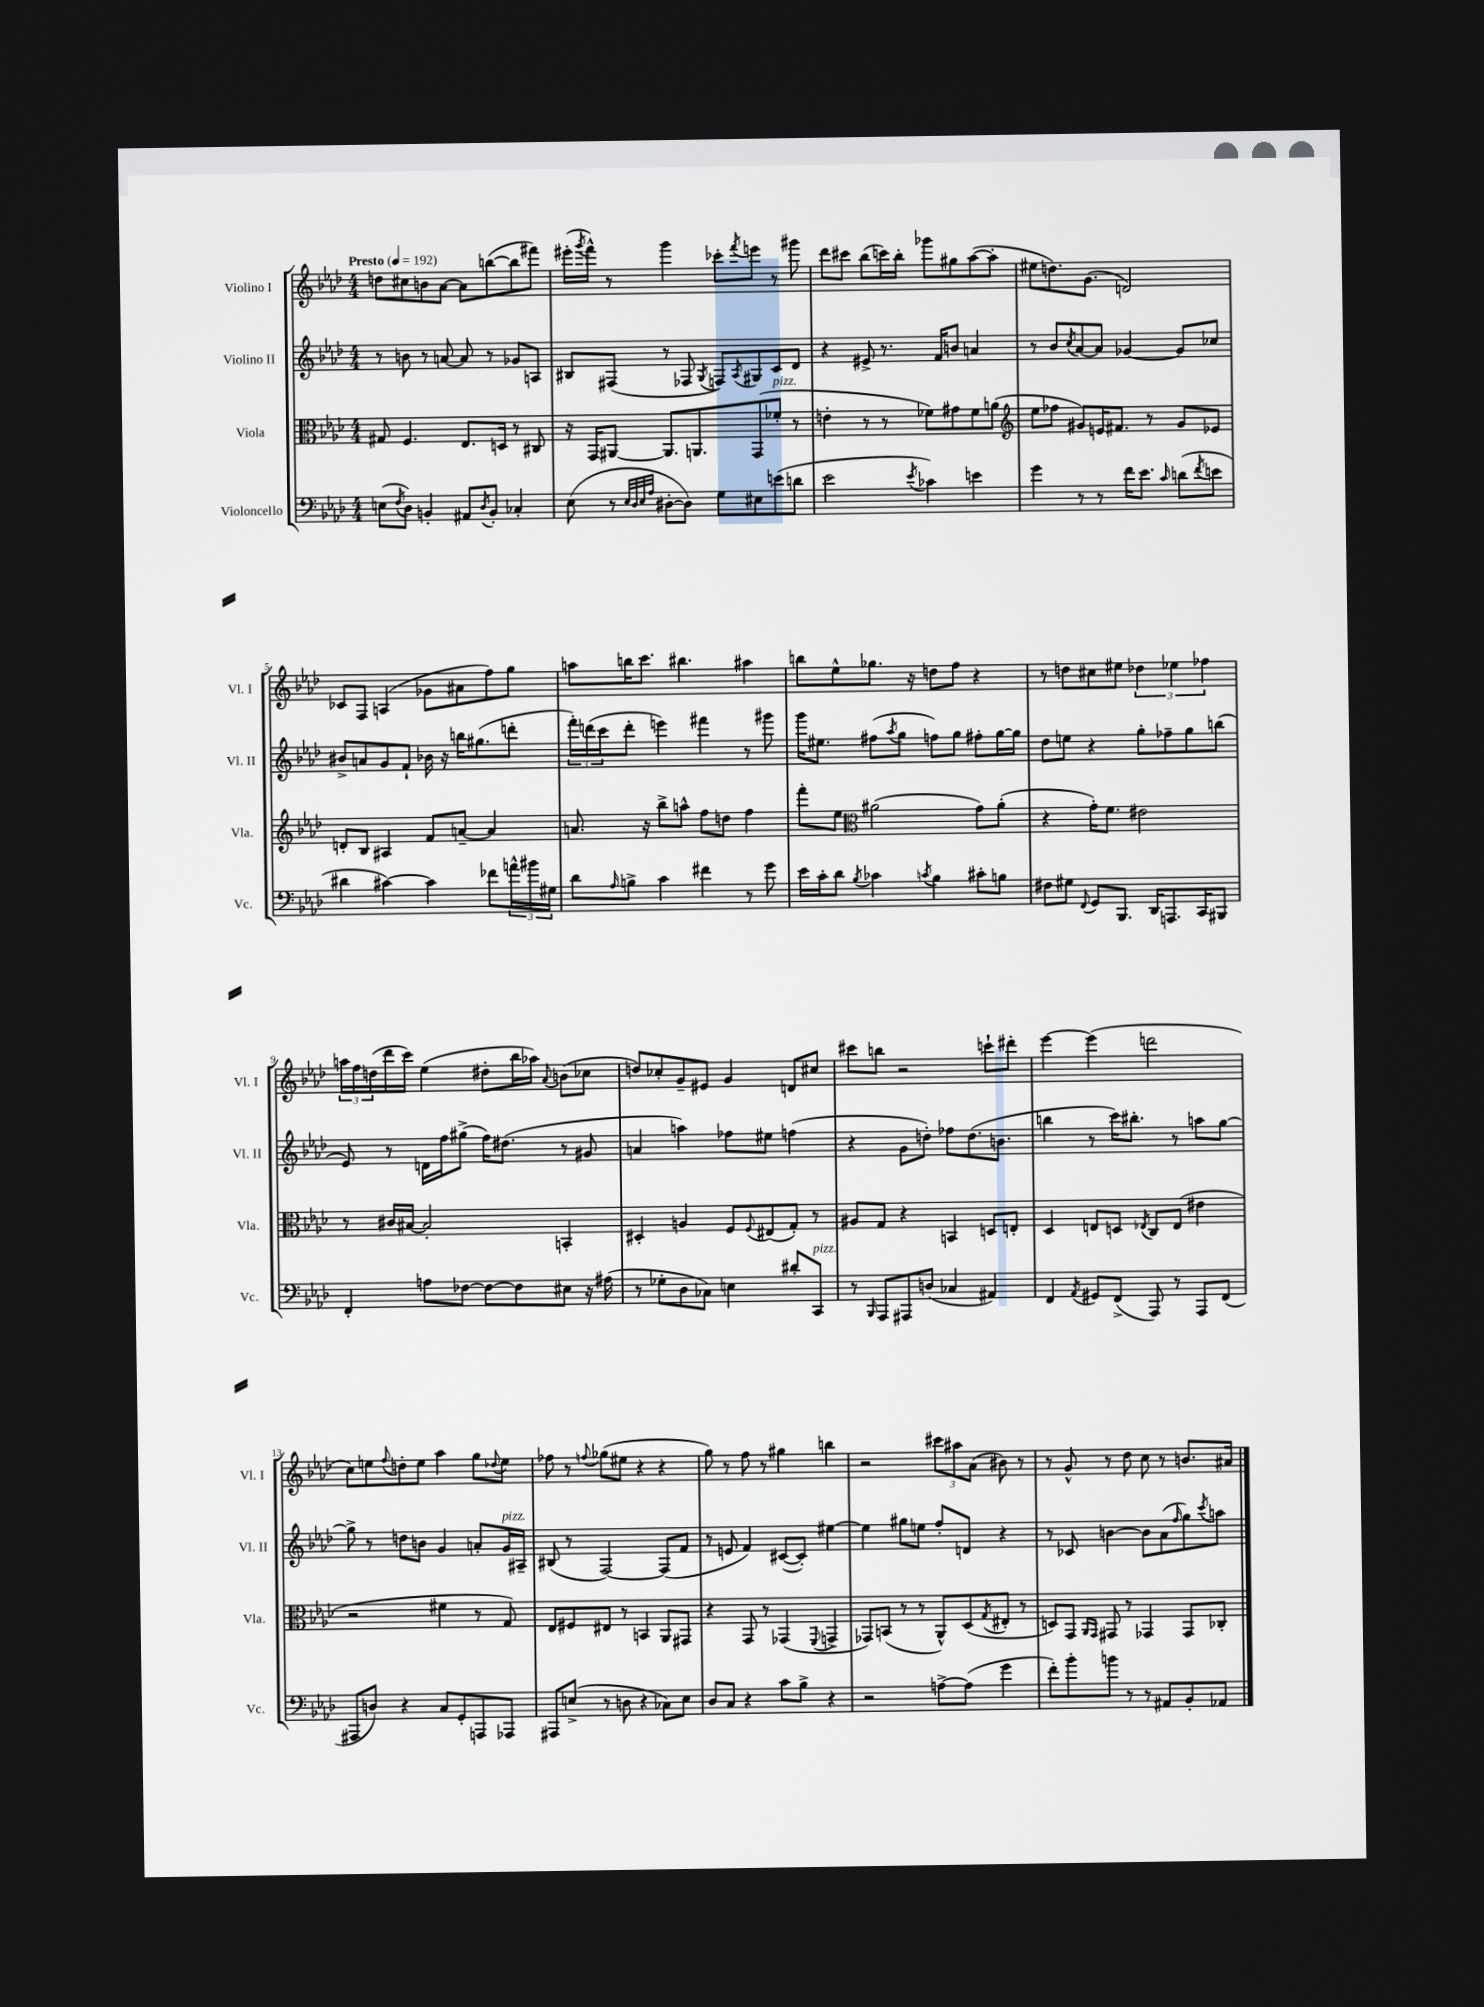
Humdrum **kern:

**kern	**kern	**kern	**kern
*staff4	*staff3	*staff2	*staff1
*clefF4	*clefC3	*clefG2	*clefG2
*k[b-e-a-d-]	*k[b-e-a-d-]	*k[b-e-a-d-]	*k[b-e-a-d-]
*M4/4	*M4/4	*M4/4	*M4/4
*MM192	*MM192	*MM192	*MM192
(8E	8G#	8r	8dd
8qF	.	.	.
8D-)	4.F	8b	8cc#
4BB'	.	8r	8b
.	.	[8a	[8a-
8AA#	8.E-	8a]	8a-]
8qD-	.	.	.
8BB'	.	8r	([8bb
.	16D	.	.
4C-'	8r	8g-	8bb]
.	8C#	8A	8fff#)
=	=	=	=
(8E-	16r	8B#	(16eee#'
.	.	.	8qggg
.	16GG	.	16fff^^)
8r	[8AA#	(8F#	8r
32qqE-	.	.	.
32qqD-	.	.	.
32qqE-	.	.	.
32qqA-	.	.	.
[8D#'	8.AA#]	8r	4ggg
8D#])	.	8F-	.
.	8.AA	.	.
.	.	8qG	.
8G	.	8F)	8ccc-'
.	.	8qA-	8qfff
8E#	(8GG	8G#	8eee
(8e	8f-'	8c	8r
8d	8r	8d-	8ggg#
=	=	=	=
2e-	4e'	4r	8ddd-
.	.	.	8ccc#
.	8r	8e#^	(8bb-
.	8r	8.r	16ccc)
.	.	.	16bb-'
8qe-	.	.	.
4c-)	8f-)	.	8ggg-
.	.	16f	.
.	8g#	8b	8gg#
4e	8f-	4a	([8aa-
.	(8a	.	8aa-']
=	=	=	=
*	*clefG2	*	*
4g	8ee-	8r	8ee#
.	8ff-	8b-	8.dd)
.	.	8qcc	.
8r	8g#)	[8a-	.
.	.	.	(8.g
8r	16e	8a-]	.
.	8.f#	.	.
16f	.	[4g-	2d)
8.e-	.	.	.
.	8r	.	.
16qqc	.	.	.
(8d	8g#	8g-]	.
8qf	.	.	.
8e	8e-	8cc-	.
=	=	=	=
4d#	8d'	8b#^	8c-
.	8B-	8a	8F
[4c#)	4A#	8g	(4A
.	.	8f`	.
4c#]	8f	16b-	8g-
.	.	16r	.
.	[8a~	16bb	8a#
.	.	(8.gg#	.
8f-	4a]	.	8ff)
24a^^	.	8ddd'	8gg
24b#	.	.	.
24G#	.	.	.
=	=	=	=
8d-	8.a	24fff')	8aa
.	.	(24ddd	.
.	.	24ccc	.
16qqA-	.	.	.
8B^	.	8ddd'	16bb
.	16r	.	8.ccc
4c	8bb-^	4eee)	.
.	8aa^^	.	4.bb#
4f#	8ff	4fff#	.
.	8dd	.	.
8r	4ff	8r	4aa#
8g	.	8ggg#	.
=	=	=	=
16e-	8fff'	16ggg	8bb
16c'	.	8.ee#	.
8d-	8ee-	.	8ee-^^
*	*clefC3	*	*
8qB-	.	.	.
4c-	(2a#	(8ff#	8.gg-
.	.	8qaa-	.
.	.	8gg	.
.	.	.	16r
8qc	.	.	.
4B-	.	8ff)	8dd
.	.	8gg	8ff
8c#'	8g)	8ff#'	4r
8B	(8a#'	[16gg	.
.	.	16gg]	.
=	=	=	=
8F#	4r	8dd-	8r
8G#	.	8ee	8dd
8qqFF	.	.	.
8GG	16g')	4r	8cc#
.	8.f	.	.
8.BBB-	.	.	8ee#
.	2e#	8gg'	6dd-
16DD-	.	.	.
8.AAA	.	8ff-~	.
.	.	.	6ee-
.	.	8gg	.
16CC	.	.	.
.	.	.	6ff-
8BBB#	.	(8bb	.
=	=	=	=
4FF'	8r	8e-)	24aa
.	.	.	24ff
.	.	.	(24dd
.	16c#	8r	16ddd-
.	[16B#	.	16ccc)
8A	2B#']	16d	(4ee-
.	.	16ff	.
[8F-	.	(8gg#^	.
8F-_	.	16ff)	8dd#'
.	.	(8.dd#	.
8F-]	.	.	16bb-
.	.	.	16aa-)
.	.	.	8qqa-
8E#	4BB'	8r	(8b
16r	.	8g#	8cc-
(16A#	.	.	.
=	=	=	=
8r	4D#'	4a	8dd)
8G-'	.	.	8cc-'
8D-	4A	4aa)	8g~
8C-)	.	.	8e#
4E	8F	8ff-	4g
.	8qqF	.	.
.	(8E#	8ee#	.
8d#'	8G')	(4ff	8d
8CC	8r	.	8cc#
=	=	=	=
8r	8A#	4r	8ccc#
16qqBBB-	.	.	.
8AAA-	8G	.	8bb
8AAA#	4r	8g	2r
(8D	.	8dd')	.
4C-	4BB	8ff-	.
.	.	(8.dd	.
4AA#)	8D	.	8ccc`
.	.	8.b	.
.	8E'	.	8ddd#'
=	=	=	=
4FF	4D-	4bb	[4eee-
8qAA-	.	.	.
8GG#	8E	8r	(4eee-]
(8FF^	8D	16ccc)	.
.	.	8.bb#'	.
.	8qE-	.	.
8AAA-)	8C	.	2ddd
8r	(8E-	8r	.
8AAA-	4e#	8aa	.
(8FF	.	[8gg	.
=	=	=	=
8AAA#	2r	8gg^]	8cc)
8D)	.	8r	8ee
.	.	.	8qqff
4r	.	8dd	8dd'
.	.	8b	8ee
8C	4f#	4g	4aa-
8GG'	.	.	.
8AAA	8r	8a'	8gg
.	.	.	8qqdd-
8AAA-	8G)	16g	8ee
.	.	16A#~	.
=	=	=	=
8AAA#	8E-	(8B#	8ff-
(8E^	8F#	8r	8r
.	.	.	8qqff
8r	8E#	[2F)	(8gg-
8D	8r	.	8ee#
4r	4BB	.	4r
8C-)	8AA-	(8F]	4r
8E	8GG#	8f	.
=	=	=	=
8D-	4r	8r	8gg)
8C	.	8e	8r
4r	8GG	4f)	8ff
.	8r	.	8r
8c	(4GG-	([8c#	4gg#
8B-^	.	8c#'])	.
.	8qqFF	.	.
4r	4GG^	[4ee#	4bb
=	=	=	=
2r	8GG-)	4ee#]	2r
.	(8BB	.	.
.	8r	8gg#	.
.	8r	8ee	.
[8A^	8AA-^^)	8ff'	12ccc#
.	.	.	12aa#
(8A]	(8D-	8d	.
.	.	.	(12a-
.	8qG	.	.
4g	8E#'	4r	8b#)
.	8r	.	8r
=	=	=	=
8f')	8D)	8r	8r
8b-'	8GG	8c-	8g^^
.	16qqAA-	.	.
.	16qqGG	.	.
8b	8GG#	[4b	8r
8r	8r	.	8dd-
8r	4GG-	8b]	8cc
8AA#	.	(8a-	8r
.	.	16qqff	.
8BB-'	8GG-	8gg)	8.b
.	.	8qccc	.
8AA-	8C-'	8aa	.
.	.	.	16a#
==	==	==	==
*-	*-	*-	*-
